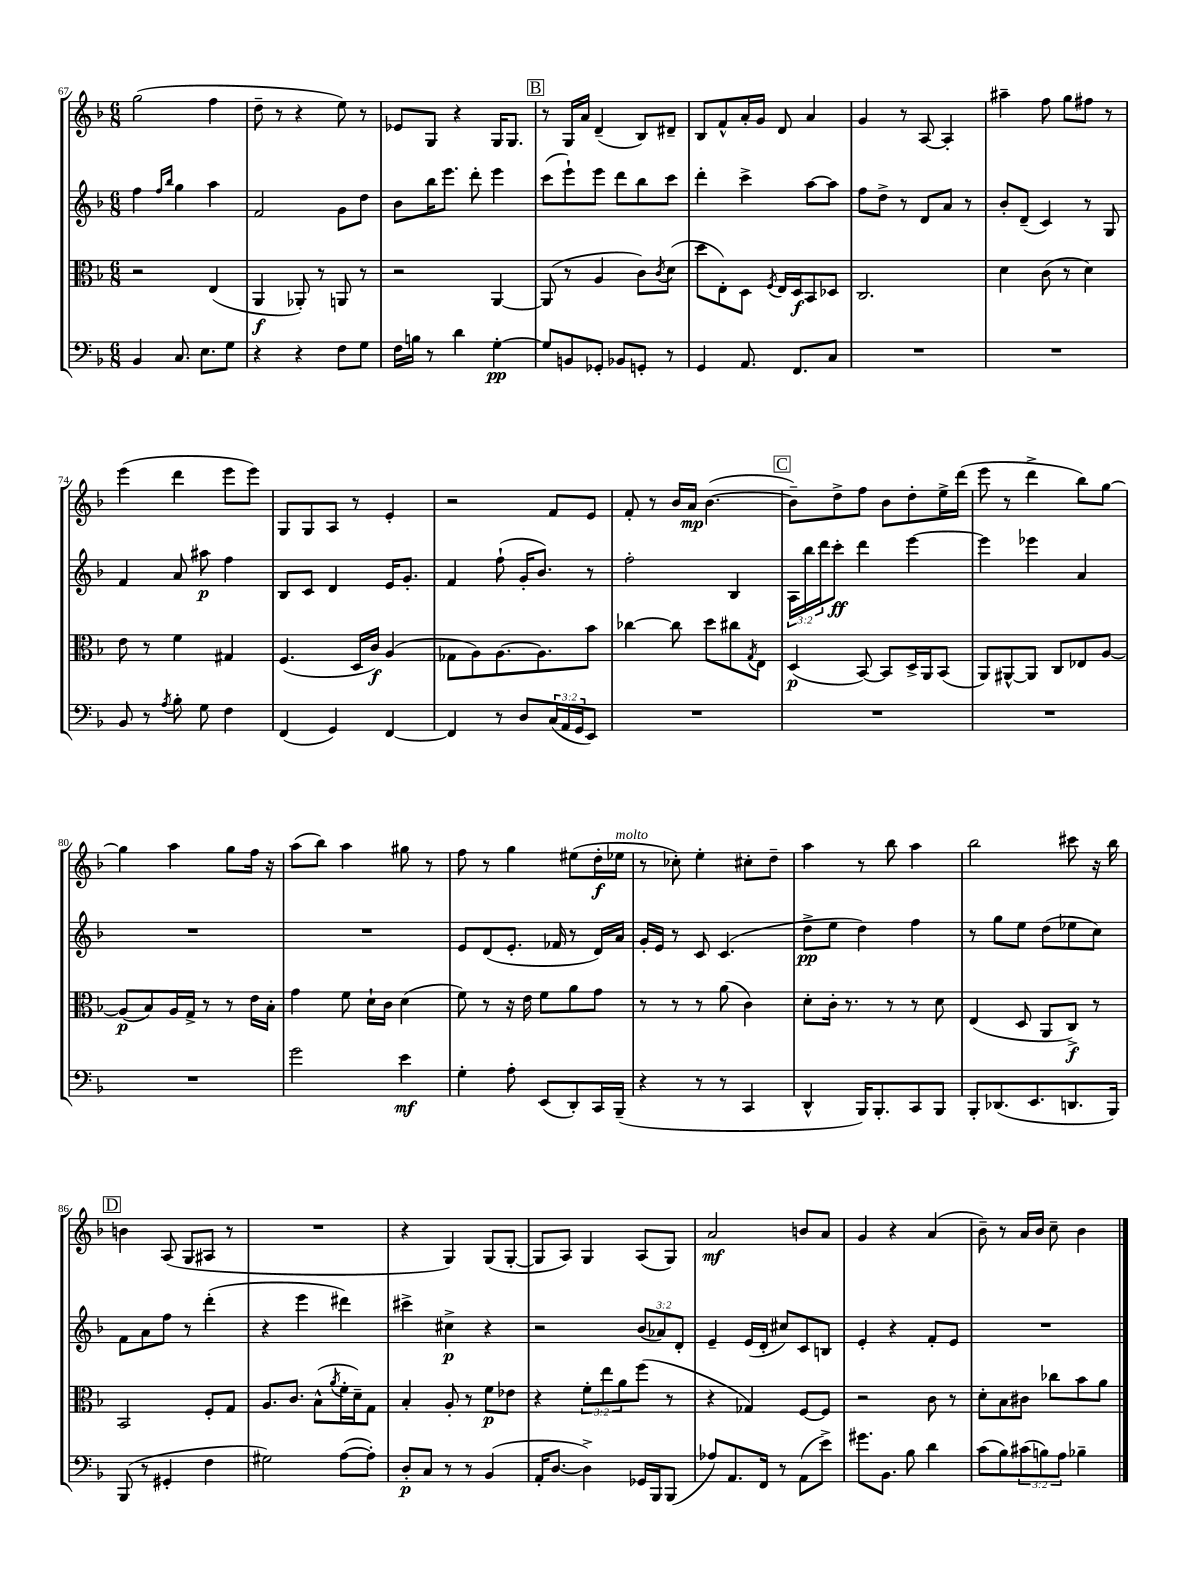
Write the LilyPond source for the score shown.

<<
\new StaffGroup <<
\new Staff = "s0" {
    \clef treble \key f \major \numericTimeSignature \time 6/8
    g''2( f''4 |
    d''8-- r8 r4 e''8) r8 |
    ees'8 g8 r4 g16 g8. |
    \mark \markup { \box "B" } r8 g16 a'16 d'4--( bes8) dis'8-- |
    bes8 f'8-^ a'16-. g'16 d'8 a'4 |
    g'4 r8 a8~ a4-. |
    ais''4-- f''8 g''8 fis''8 r8 |
    e'''4( d'''4 e'''8 e'''8) |
    g8 g8 a8 r8 e'4-. |
    r2 f'8 e'8 |
    f'8-. r8 bes'16 a'16\mp bes'4.~( |
    \mark \markup { \box "C" } bes'8--) d''8-> f''8 bes'8 d''8-. e''16-> d'''16( |
    e'''8 r8 d'''4-> bes''8) g''8~ |
    g''4 a''4 g''8 f''16 r16 |
    a''8( bes''8) a''4 gis''8 r8 |
    f''8 r8 g''4 eis''8( d''16-.\f ees''16^\markup { \italic "molto" } |
    r8 ces''8-.) e''4-. cis''8-. d''8-- |
    a''4 r8 bes''8 a''4 |
    bes''2 cis'''8 r16 bes''16 |
    \mark \markup { \box "D" } b'4 a8( g8 ais8 r8 |
    R2. |
    r4 g4) g8( g8~-. |
    g8 a8) g4 a8( g8) |
    a'2\mf b'8 a'8 |
    g'4 r4 a'4( |
    bes'8--) r8 a'16 bes'16 c''8-- bes'4 \bar "|." |
}
\new Staff = "s1" {
    \clef treble \key f \major \numericTimeSignature \time 6/8 \override Staff.TupletNumber.text = #tuplet-number::calc-fraction-text
    f''4 \grace { f''16 bes''16 } g''4 a''4 |
    f'2 g'8 d''8 |
    bes'8 bes''16 e'''8. d'''8-. e'''4 |
    \mark \markup { \box "B" } c'''8( e'''8-!) e'''8 d'''8 bes''8 c'''8 |
    d'''4-. c'''4-> a''8~ a''8 |
    f''8 d''8-> r8 d'8 a'8 r8 |
    bes'8-. d'8--( c'4) r8 g8 |
    f'4 a'8 ais''8\p f''4 |
    bes8 c'8 d'4 e'16 g'8.-. |
    f'4 f''8-!( g'16-. bes'8.) r8 |
    f''2-. bes4 |
    \mark \markup { \box "C" } \tuplet 3/2 { a16 bes''16 d'''16 } c'''8-.\ff d'''4 e'''4~ |
    e'''4 ees'''4 a'4 |
    R2. |
    R2. |
    e'8 d'8( e'8.-. fes'16 r8 d'16) a'16 |
    g'16-. e'16 r8 c'8 c'4.( |
    d''8->\pp e''8 d''4) f''4 |
    r8 g''8 e''8 d''8( ees''8 c''8) |
    \mark \markup { \box "D" } f'8 a'8 f''8 r8 d'''4-.( |
    r4 e'''4 dis'''4) |
    cis'''4-> cis''4->\p r4 |
    r2 \tuplet 3/2 { bes'8( aes'8) d'8-. } |
    e'4-- e'16( d'16-. cis''8) c'8 b8 |
    e'4-. r4 f'8-. e'8 |
    R2. \bar "|." |
}
\new Staff = "s2" {
    \clef alto \key f \major \numericTimeSignature \time 6/8 \override Staff.TupletNumber.text = #tuplet-number::calc-fraction-text
    r2 e4( |
    a,4\f aes,8-.) r8 a,8 r8 |
    r2 a,4~ |
    \mark \markup { \box "B" } a,8( r8 a4 c'8) \acciaccatura { c'8 } d'8( |
    d''8 e8-.) d8 \acciaccatura { f8 } e16 d16\f bes,8 des8 |
    c2. |
    d'4 c'8( r8 d'4) |
    e'8 r8 f'4 gis4 |
    f4.( d16 c'16\f) a4( |
    ges8 a8) a8.~ a8. bes'8 |
    ces''4~ ces''8 d''8 cis''8 \acciaccatura { g8 } e8 |
    \mark \markup { \box "C" } d4\p( bes,8~) bes,8 d16-> a,16 bes,8( |
    a,8) ais,8~-^ ais,8 c8 ees8 a8~ |
    a8\p( bes8) a16 g16-> r8 r8 e'16 bes16-. |
    g'4 f'8 d'16-! c'16 d'4( |
    f'8) r8 r16 e'16 f'8 a'8 g'8 |
    r8 r8 r8 a'8( c'4) |
    d'8-. c'16-. r8. r8 r8 d'8 |
    e4( d8 a,8 c8->\f) r8 |
    \mark \markup { \box "D" } bes,2 f8-. g8 |
    a8. c'8. bes8-^( \acciaccatura { a'8 } f'16-. d'16--) g8 |
    bes4-. a8-. r8 f'8\p ees'8 |
    r4 \tuplet 3/2 { f'8-. e''8 a'8 } f''8( r8 |
    r4 ges4) f8~ f8 |
    r2 c'8 r8 |
    d'8-. bes8 cis'8 ces''8 bes'8 a'8 \bar "|." |
}
\new Staff = "s3" {
    \clef bass \key f \major \numericTimeSignature \time 6/8 \override Staff.TupletNumber.text = #tuplet-number::calc-fraction-text
    bes,4 c8. e8. g8 |
    r4 r4 f8 g8 |
    f16 b16 r8 d'4 g4~-.\pp |
    \mark \markup { \box "B" } g8 b,8 ges,8-. bes,8 g,8-. r8 |
    g,4 a,8. f,8. c8 |
    R2. |
    R2. |
    bes,8 r8 \acciaccatura { a8 } bes8-. g8 f4 |
    f,4( g,4) f,4~ |
    f,4 r8 d8 \tuplet 3/2 { c16( a,16 g,16 } e,8) |
    R2. |
    \mark \markup { \box "C" } R2. |
    R2. |
    R2. |
    g'2 e'4\mf |
    g4-. a8-. e,8( d,8-.) c,16 bes,,16--( |
    r4 r8 r8 c,4 |
    d,4-^ bes,,16) bes,,8.-. c,8 bes,,8 |
    bes,,8-. des,8.( e,8. d,8. bes,,16) |
    \mark \markup { \box "D" } bes,,8( r8 gis,4-. f4 |
    gis2) a8~( a8-.) |
    d8-.\p c8 r8 r8 bes,4( |
    a,16-. d8.~ d4->) ges,16 bes,,16 bes,,8( |
    aes8) a,8. f,16 r8 a,8( e'8->) |
    gis'8. bes,8. bes8 d'4 |
    c'8( bes8) \tuplet 3/2 { cis'8( b8) a8 } bes4-- \bar "|." |
}
>>
>>
\layout { \context { \Score currentBarNumber = #67 } }
